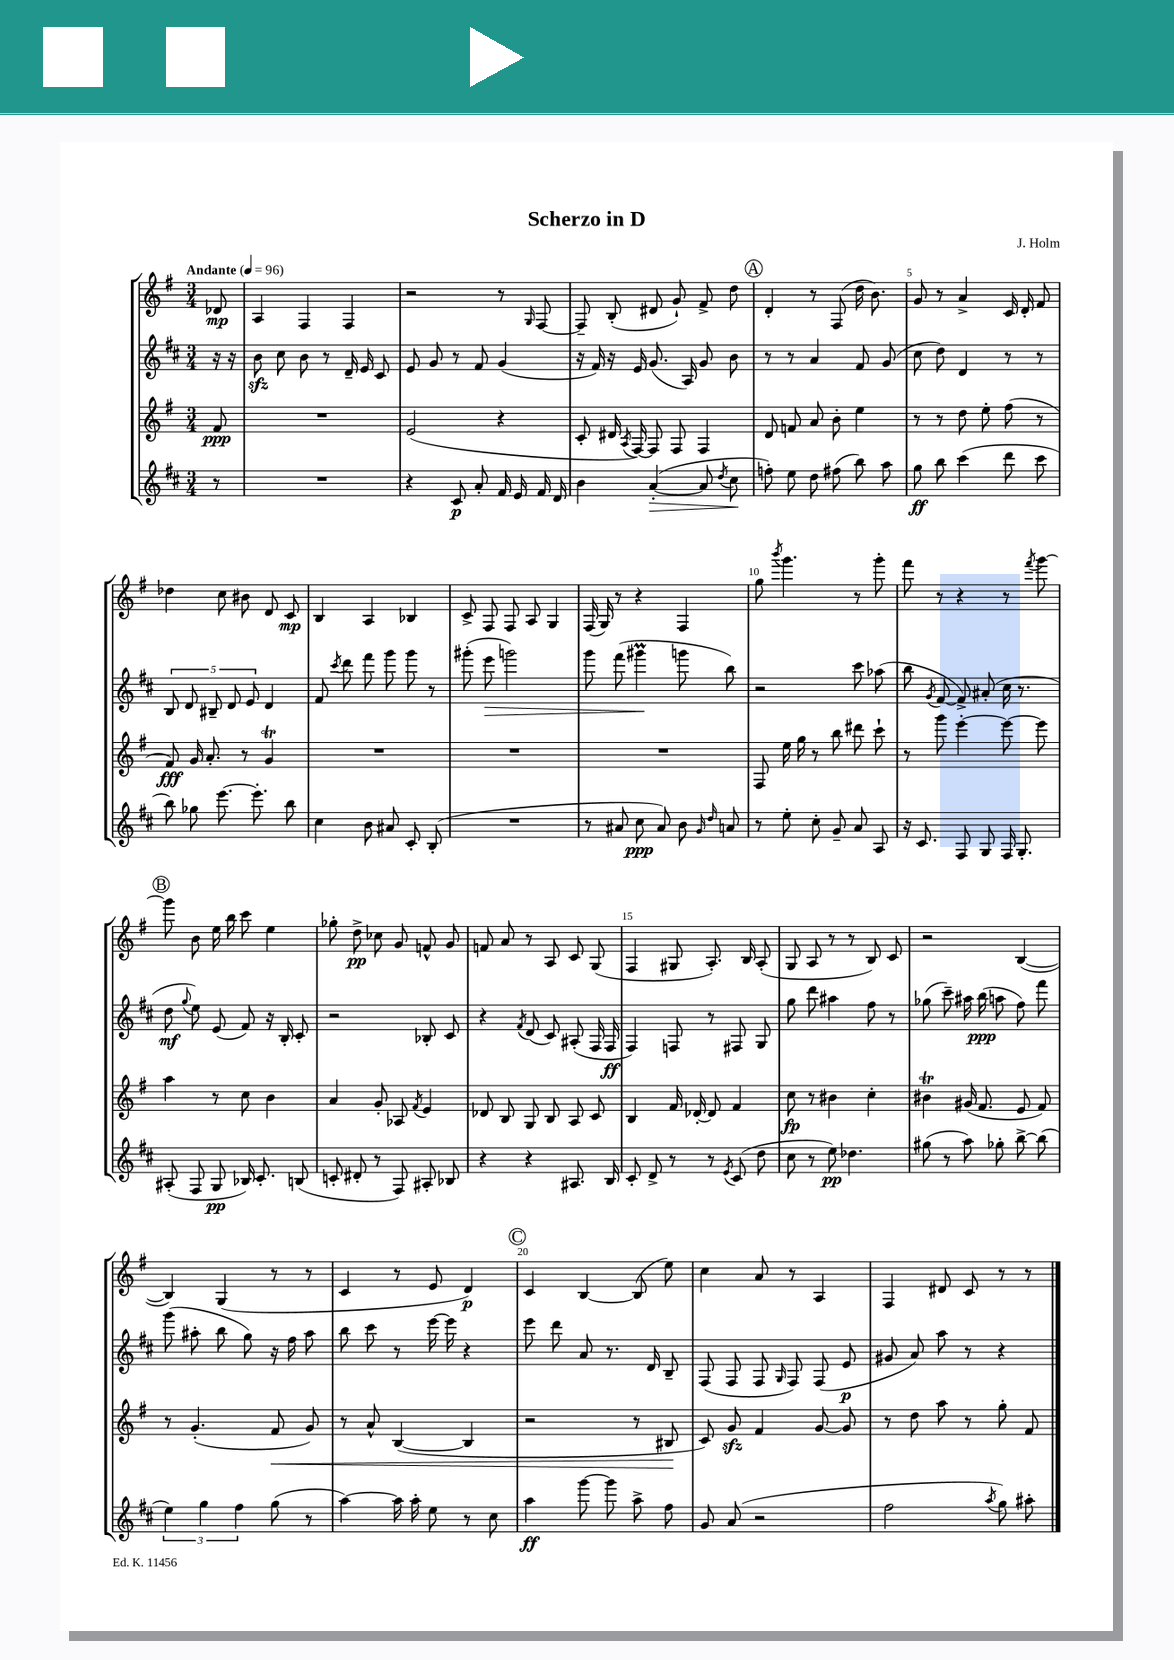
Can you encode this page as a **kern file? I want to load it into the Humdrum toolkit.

**kern	**kern	**kern	**kern
*staff4	*staff3	*staff2	*staff1
*clefG2	*clefG2	*clefG2	*clefG2
*k[f#c#]	*k[f#]	*k[f#c#]	*k[f#]
*M3/4	*M3/4	*M3/4	*M3/4
*MM96	*MM96	*MM96	*MM96
8r	8f#	16r	8d-
.	.	16r	.
=	=	=	=
2.r	2.r	8b	4A
.	.	8cc#	.
.	.	8b	4F#
.	.	8r	.
.	.	16d~	4F#
.	.	16e	.
.	.	8c#	.
=	=	=	=
4r	(2e	8e	2r
.	.	8g	.
8c#	.	8r	.
8a'	.	8f#	.
16f#	4r	(4g	8r
16e	.	.	.
.	.	.	16qqG
16f#	.	.	[8F#
16d	.	.	.
=	=	=	=
4b	8c'	16r	8F#~]
.	.	16f#)	.
.	16d#	16r	(8B'
.	8qA	.	.
.	[16F#)	16e	.
([4a'	8F#]	(8.g	8d#
.	8F#	.	8g`)
.	.	16A)	.
8a]	4F#	8g	8f#^
8qdd	.	.	.
8cc#	.	8b	8dd
=	=	=	=
8ff')	8d	8r	4d'
8ee	8f	8r	.
8dd	8a	4a	8r
(8ff#	8b'	.	(8F#
8bb)	4ee	8f#	16dd
.	.	.	8.b)
8aa	.	(8g	.
=	=	=	=
8gg	8r	8cc#	8g
8bb	8r	8dd)	8r
(4ccc#	8dd	4d	4a^
.	8ee'	.	.
8ddd	(8ff#	8r	16c
.	.	.	16d'
8ccc#	8r	8r	8f#
=	=	=	=
8bb)	8f#)	10B	4dd-
.	.	10d	.
8gg-	16g	.	.
.	8.a'	.	.
.	.	10B#~	.
[8.eee	.	.	8cc
.	.	10d	.
.	8r	.	8b#
.	.	10e	.
8.eee']	.	.	.
.	4g	4d	8d
8bb	.	.	8c
=	=	=	=
4cc#	2.r	8f#	4B
.	.	8qccc#	.
.	.	8ddd	.
8b	.	8fff#	4A
8a#	.	8ggg	.
8c#'	.	8ggg	4B-
(8B'	.	8r	.
=	=	=	=
2.r	2.r	(8ggg#'	8c^
.	.	8eee	8F#
.	.	2ggg)	8F#
.	.	.	8A
.	.	.	4G
=	=	=	=
8r	2.r	8ggg	(16F#
.	.	.	16G)
8a#	.	(8fff#	8r
8cc#	.	4ggg#	4r
8a#)	.	.	.
8b	.	8ggg	4F#
16qqg	.	.	.
16qqdd	.	.	.
8a	.	8bb)	.
=	=	=	=
8r	8F#	2r	8gg
.	.	.	8qbbb
8ee'	16ee	.	4.ggg
.	16gg	.	.
8cc#'	8r	.	.
8g~	8bb	.	.
8a	8ddd#	8ccc#	8r
8A	8ccc`	(8aa-	8ggg'
=	=	=	=
16r	8r	8bb	8fff#
8.c#	.	.	.
.	.	8qg	.
.	8ggg	[8f#	8r
8F#	[4eee'	8f#^])	4r
8G	.	(8a#'	.
16F#	8eee_	16cc#	8r
8.G'	.	8.r	.
.	.	.	8qfff#
.	8eee]	.	[8ggg
=	=	=	=
(8A#'	4aa	8dd	8ggg]
.	.	8qqgg	.
8F#	.	8ee)	8b
8G	8r	(8e	16ee
.	.	.	16bb
16B-)	8cc	8f#)	8ccc
8.c#'	.	.	.
.	4b	16r	4ee
.	.	16B'	.
(8B	.	8c#'	.
=	=	=	=
8c'	4a	2r	8gg-'
8d#'	.	.	8dd^
8r	8g'	.	8cc-
8F#)	8A-	.	8g
.	8qf#	.	.
8A#'	4e	8B-'	8f^^
8B-	.	8c#	8g
=	=	=	=
4r	8d-	4r	8f
.	8B	.	8a
.	.	8qf#	.
4r	8G	(8d	8r
.	8B	8c#)	8A
8.A#	8A	(8A#'	8c
.	8c	16F#	(8G
16B	.	16F#	.
=	=	=	=
8c#'	4B	4F#)	4F#
8d^	.	.	.
8r	16f#	8F	8G#
.	[16d-'	.	.
8r	8d-]	8r	8.A')
8qe	.	.	.
(8c#	4f#	8F#	.
.	.	.	16B
8dd	.	8G	(8A'
=	=	=	=
8cc#	8cc	8gg	8G
8r	8r	8ddd	8A
8ee)	4b#	4aa#	8r
4.dd-	.	.	8r
.	4cc'	8ff#	8B)
.	.	8r	8c
=	=	=	=
(8gg#	4b#	(8gg-	2r
8r	.	8ccc#~)	.
8aa)	(16g#	16aa#	.
.	8.f#	(16bb	.
8gg-'	.	8aa	.
[8bb^	8e	8ff#)	([4B
(8bb]	8f#)	8fff#	.
=	=	=	=
6ee)	8r	(8ggg	4B])
.	(4.g'	8aa#'	.
6gg	.	.	.
.	.	8bb	(4G
6ff#	.	.	.
.	.	8gg)	.
(8gg	8f#	16r	8r
.	.	16ff#	.
8r	8g)	8aa#	8r
=	=	=	=
[4aa)	8r	8bb	4c
.	8a^^	8ccc#	.
16aa]	([4B	8r	8r
16aa'	.	.	.
8ee	.	[16eee	8e
.	.	16eee]	.
8r	4B]	4r	4d)
8cc#	.	.	.
=	=	=	=
4aa	2r	8eee	4c
.	.	8ddd	.
[8ggg	.	8a	[4B
8ggg]	.	8.r	.
8aa^	8r	.	(8B]
.	.	16d	.
8ff#	8B#	8B~	8ee)
=	=	=	=
8g	8c)	(8F#	4cc
(8a	8g	8F#	.
2r	4f#	8F#	8a
.	.	16qqG	.
.	.	8F#)	8r
.	[8g	(8F#	4A
.	8g]	8e	.
=	=	=	=
2ff#	8r	8g#	4F#
.	8dd	8a)	.
.	8aa	8aa	8d#
.	8r	8r	8c
8qaa	.	.	.
8gg)	8gg'	4r	8r
8aa#'	8f#	.	8r
==	==	==	==
*-	*-	*-	*-
